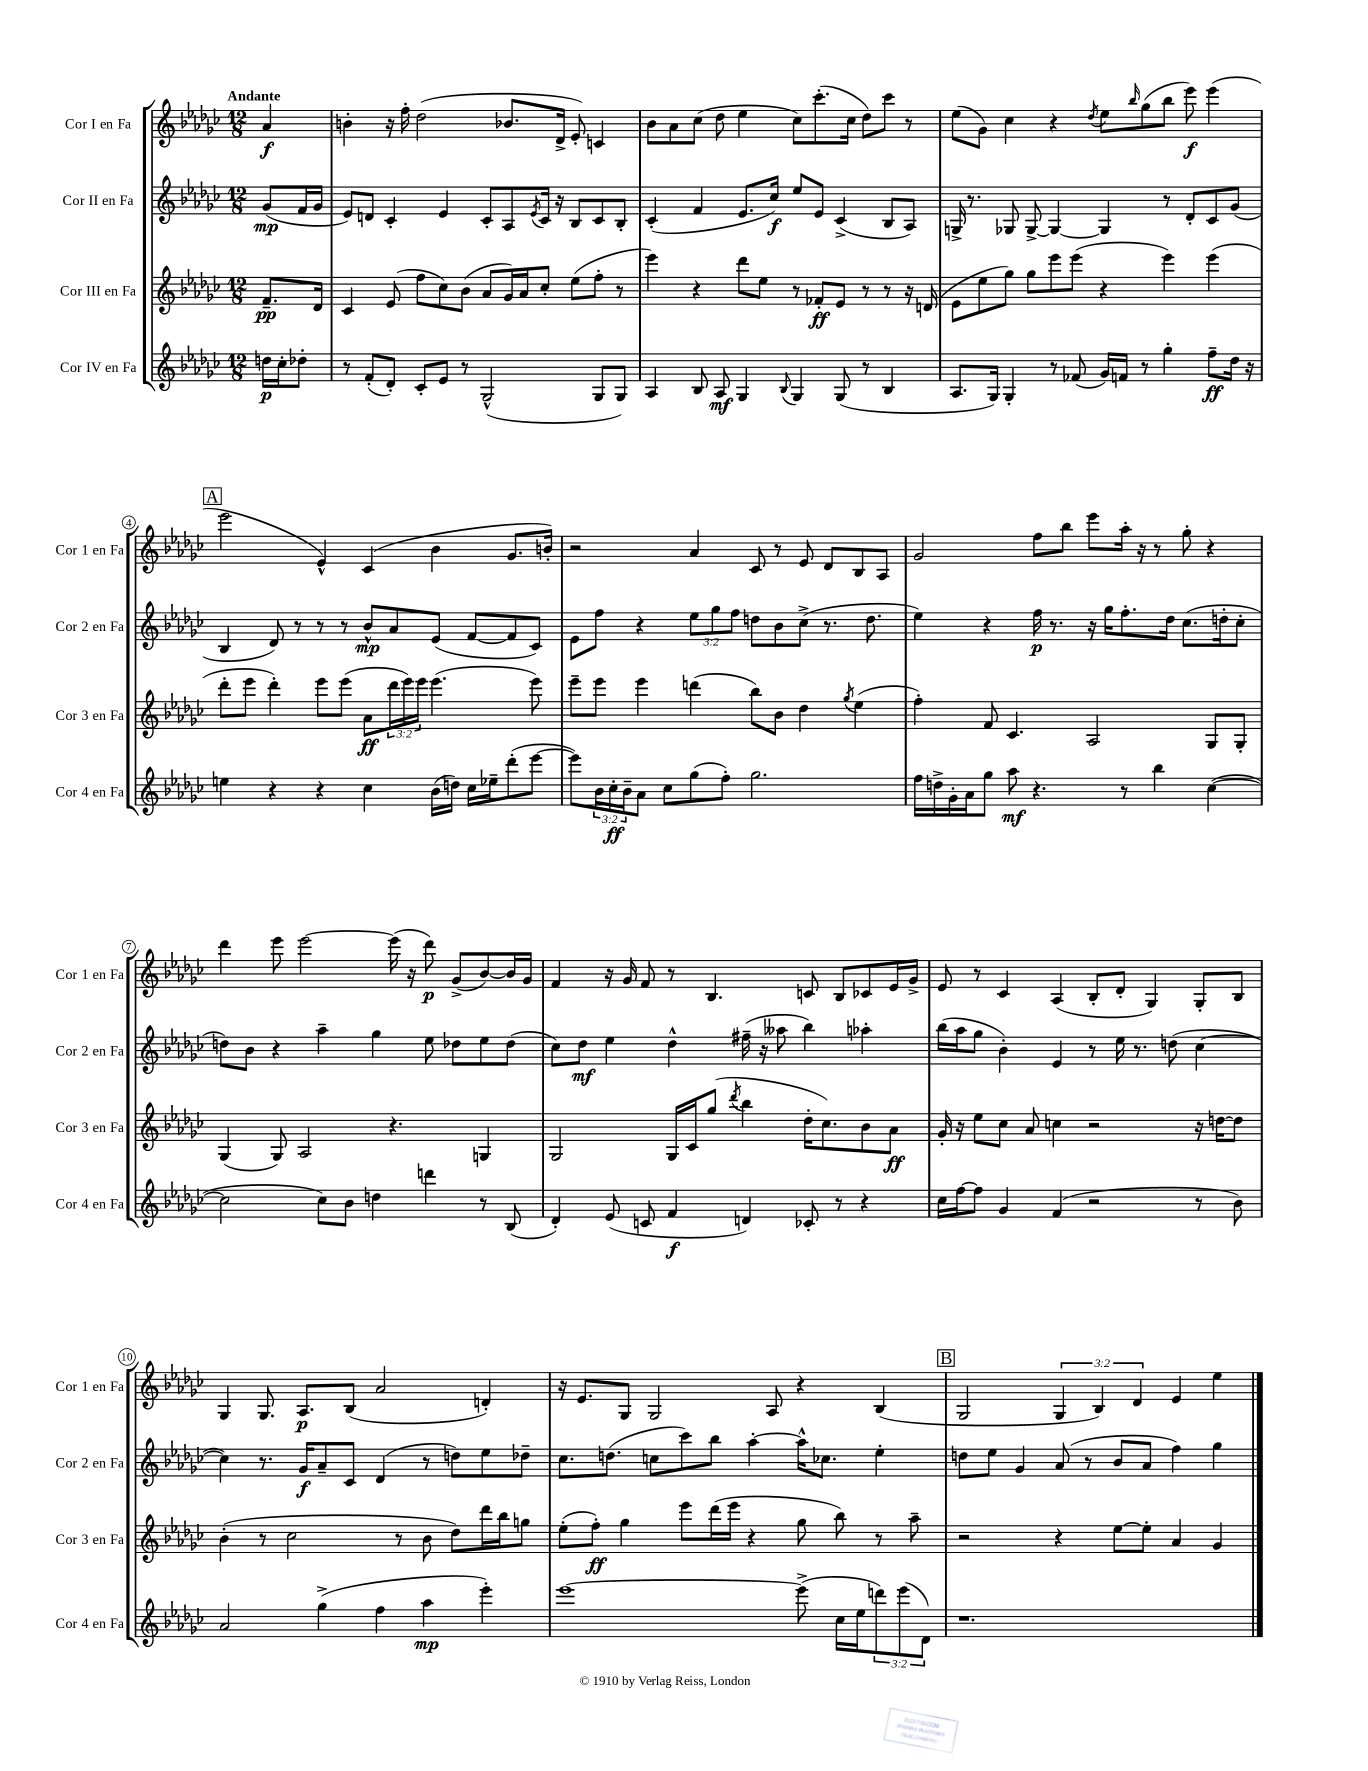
<<
\new StaffGroup <<
\new Staff = "s0" \with { instrumentName = "Cor I en Fa" shortInstrumentName = "Cor 1 en Fa" } {
    \clef treble \key ges \major \numericTimeSignature \time 12/8 \override Staff.TupletNumber.text = #tuplet-number::calc-fraction-text \partial 4 \tempo "Andante"
    aes'4\f |
    b'4-. r16 f''16-. des''2( bes'8. des'16-> ees'8-.) c'4 |
    bes'8 aes'8 ces''8( des''8 ees''4 ces''8) ces'''8.-.( ces''16 des''8) ces'''8 r8 |
    ees''8( ges'8) ces''4 r4 \acciaccatura { des''8 } ees''8 \grace { bes''16 } ges''8( bes''8 ees'''8\f) ees'''4( |
    \mark \markup { \box "A" } ees'''2 ees'4-^) ces'4( bes'4 ges'8. b'16-.) |
    r2 aes'4 ces'8 r8 ees'8 des'8 bes8 aes8 |
    ges'2 f''8 bes''8 ees'''8 aes''16-. r16 r8 ges''8-. r4 |
    des'''4 ees'''8 ees'''2~ ees'''16( r16 des'''8\p) ges'8->( bes'8~) bes'16 ges'16 |
    f'4 r16 ges'16 f'8 r8 bes4. c'8 bes8 ces'8 ees'16 ges'16-> |
    ees'8 r8 ces'4 aes4( bes8-. des'8-. ges4) ges8-. bes8 |
    ges4 ges8. aes8.\p bes8( aes'2 d'4-.) |
    r16 ees'8. ges8 ges2 aes8 r4 bes4( |
    \mark \markup { \box "B" } ges2 \tuplet 3/2 { ges4 bes4) des'4 } ees'4 ees''4 \bar "|." |
}
\new Staff = "s1" \with { instrumentName = "Cor II en Fa" shortInstrumentName = "Cor 2 en Fa" } {
    \clef treble \key ges \major \numericTimeSignature \time 12/8 \override Staff.TupletNumber.text = #tuplet-number::calc-fraction-text \partial 4
    ges'8\mp( f'16 ges'16 |
    ees'8) d'8 ces'4-. ees'4 ces'8-. aes8 \acciaccatura { ees'8 } ces'16 r16 bes8 ces'8 bes8-. |
    ces'4-.( f'4 ees'8. ces''16\f) ees''8 ees'8 ces'4->( bes8 aes8) |
    g16-> r8. ges8 ges8~-> ges4~ ges4 r8 des'8-. ces'8 ges'8( |
    \mark \markup { \box "A" } bes4 des'8) r8 r8 r8 bes'8-^\mp aes'8 ees'8( f'8~ f'8 ces'8) |
    ees'8 f''8 r4 \tuplet 3/2 { ees''8 ges''8 f''8 } d''8 bes'8 ces''8->( r8. d''8. |
    ees''4) r4 f''16\p r8. r16 ges''16 f''8.-. des''16 ces''8.( d''16-. ces''8-. |
    d''8) bes'8 r4 aes''4-- ges''4 ees''8 des''8 ees''8 des''8( |
    ces''8) des''8\mf ees''4 des''4-^ fis''16--( r16 aeses''8 bes''4) aes''4-. |
    bes''16( aes''16 ges''8 bes'4-.) ees'4 r8 ees''16 r8. d''8( ces''4~ |
    ces''4) r8. ges'16\f aes'8-- ces'8 des'4( r8 d''8) ees''8 des''8-- |
    ces''8. d''8.( c''8 ces'''8) bes''8 aes''4~-. aes''16-^ ces''8. ees''4-. |
    \mark \markup { \box "B" } d''8 ees''8 ges'4 aes'8( r8 bes'8 aes'8 f''4) ges''4 \bar "|." |
}
\new Staff = "s2" \with { instrumentName = "Cor III en Fa" shortInstrumentName = "Cor 3 en Fa" } {
    \clef treble \key ges \major \numericTimeSignature \time 12/8 \override Staff.TupletNumber.text = #tuplet-number::calc-fraction-text \partial 4
    f'8.--\pp des'16 |
    ces'4 ees'8( f''8 ces''8) bes'8( aes'8 ges'16) aes'16 ces''8-. ees''8( f''8-. r8 |
    ees'''4) r4 des'''8 ees''8 r8 fes'8-.\ff ees'8 r8 r8 r16 d'16( |
    ees'8 ees''8 ges''8) ges''8 ees'''8 ees'''8( r4 ees'''4) ees'''4( |
    \mark \markup { \box "A" } des'''8-. ees'''8 des'''4-.) ees'''8 ees'''8( aes'8\ff \tuplet 3/2 { des'''16 ees'''16) ees'''16 } ees'''4.( ees'''8) |
    ees'''8-- ees'''8 ees'''4 d'''4( bes''8) bes'8 des''4 \acciaccatura { ges''8 } ees''4( |
    f''4-.) f'8 ces'4. aes2 ges8 ges8-. |
    ges4( ges8) aes2 r4. g4 |
    ges2 ges16 ces'16 ges''8( \acciaccatura { des'''8 } bes''4 des''16-. ces''8.) bes'8 aes'8\ff |
    ges'16-. r16 ees''8 ces''8 aes'8 c''4 r2 r16 d''16~ d''8 |
    bes'4-.( r8 ces''2 r8 bes'8 des''8) des'''16 bes''16 g''8 |
    ees''8-.( f''8-.\ff) ges''4 ees'''8 des'''16( ees'''16 r4 ges''8 bes''8) r8 aes''8-- |
    \mark \markup { \box "B" } r2 r4 ees''8~ ees''8-. aes'4 ges'4 \bar "|." |
}
\new Staff = "s3" \with { instrumentName = "Cor IV en Fa" shortInstrumentName = "Cor 4 en Fa" } {
    \clef treble \key ges \major \numericTimeSignature \time 12/8 \override Staff.TupletNumber.text = #tuplet-number::calc-fraction-text \partial 4
    d''16\p ces''16-. des''8-. |
    r8 f'8-.( des'8-.) ces'8-. ees'8 r8 ges2-^( ges8 ges8) |
    aes4 bes8 aes8\mf ges4 \appoggiatura { bes8 } ges4 ges8( r8 bes4 |
    aes8. ges16) ges4-. r8 fes'8( ges'16) f'16 r8 ges''4-. f''8--\ff des''16 r16 |
    \mark \markup { \box "A" } e''4 r4 r4 ces''4 bes'16( d''16) ces''16 ees''16-- des'''8-.( ees'''8~ |
    ees'''8) \tuplet 3/2 { bes'16 ces''16-.\ff bes'16-- } aes'8 ces''8 ges''8( f''8-.) ges''2. |
    f''16 d''16-> ges'16-. aes'16 ges''8 aes''8\mf r4. r8 bes''4 ces''4~( |
    ces''2 ces''8) bes'8 d''4 d'''4 r8 bes8( |
    des'4-.) ees'8( c'8 f'4\f d'4) ces'8-. r8 r4 |
    ces''16 f''16~ f''8 ges'4 f'4( r2 r8 bes'8) |
    aes'2 ges''4->( f''4 aes''4\mp ees'''4-.) |
    ees'''1~ ees'''8->( ces''16 ees''16 \tuplet 3/2 { d'''8) ees'''8( des'8) } |
    \mark \markup { \box "B" } r1. \bar "|." |
}
>>
>>
\layout { \context { \Score \override BarNumber.stencil = #(make-stencil-circler 0.1 0.3 ly:text-interface::print) } }
